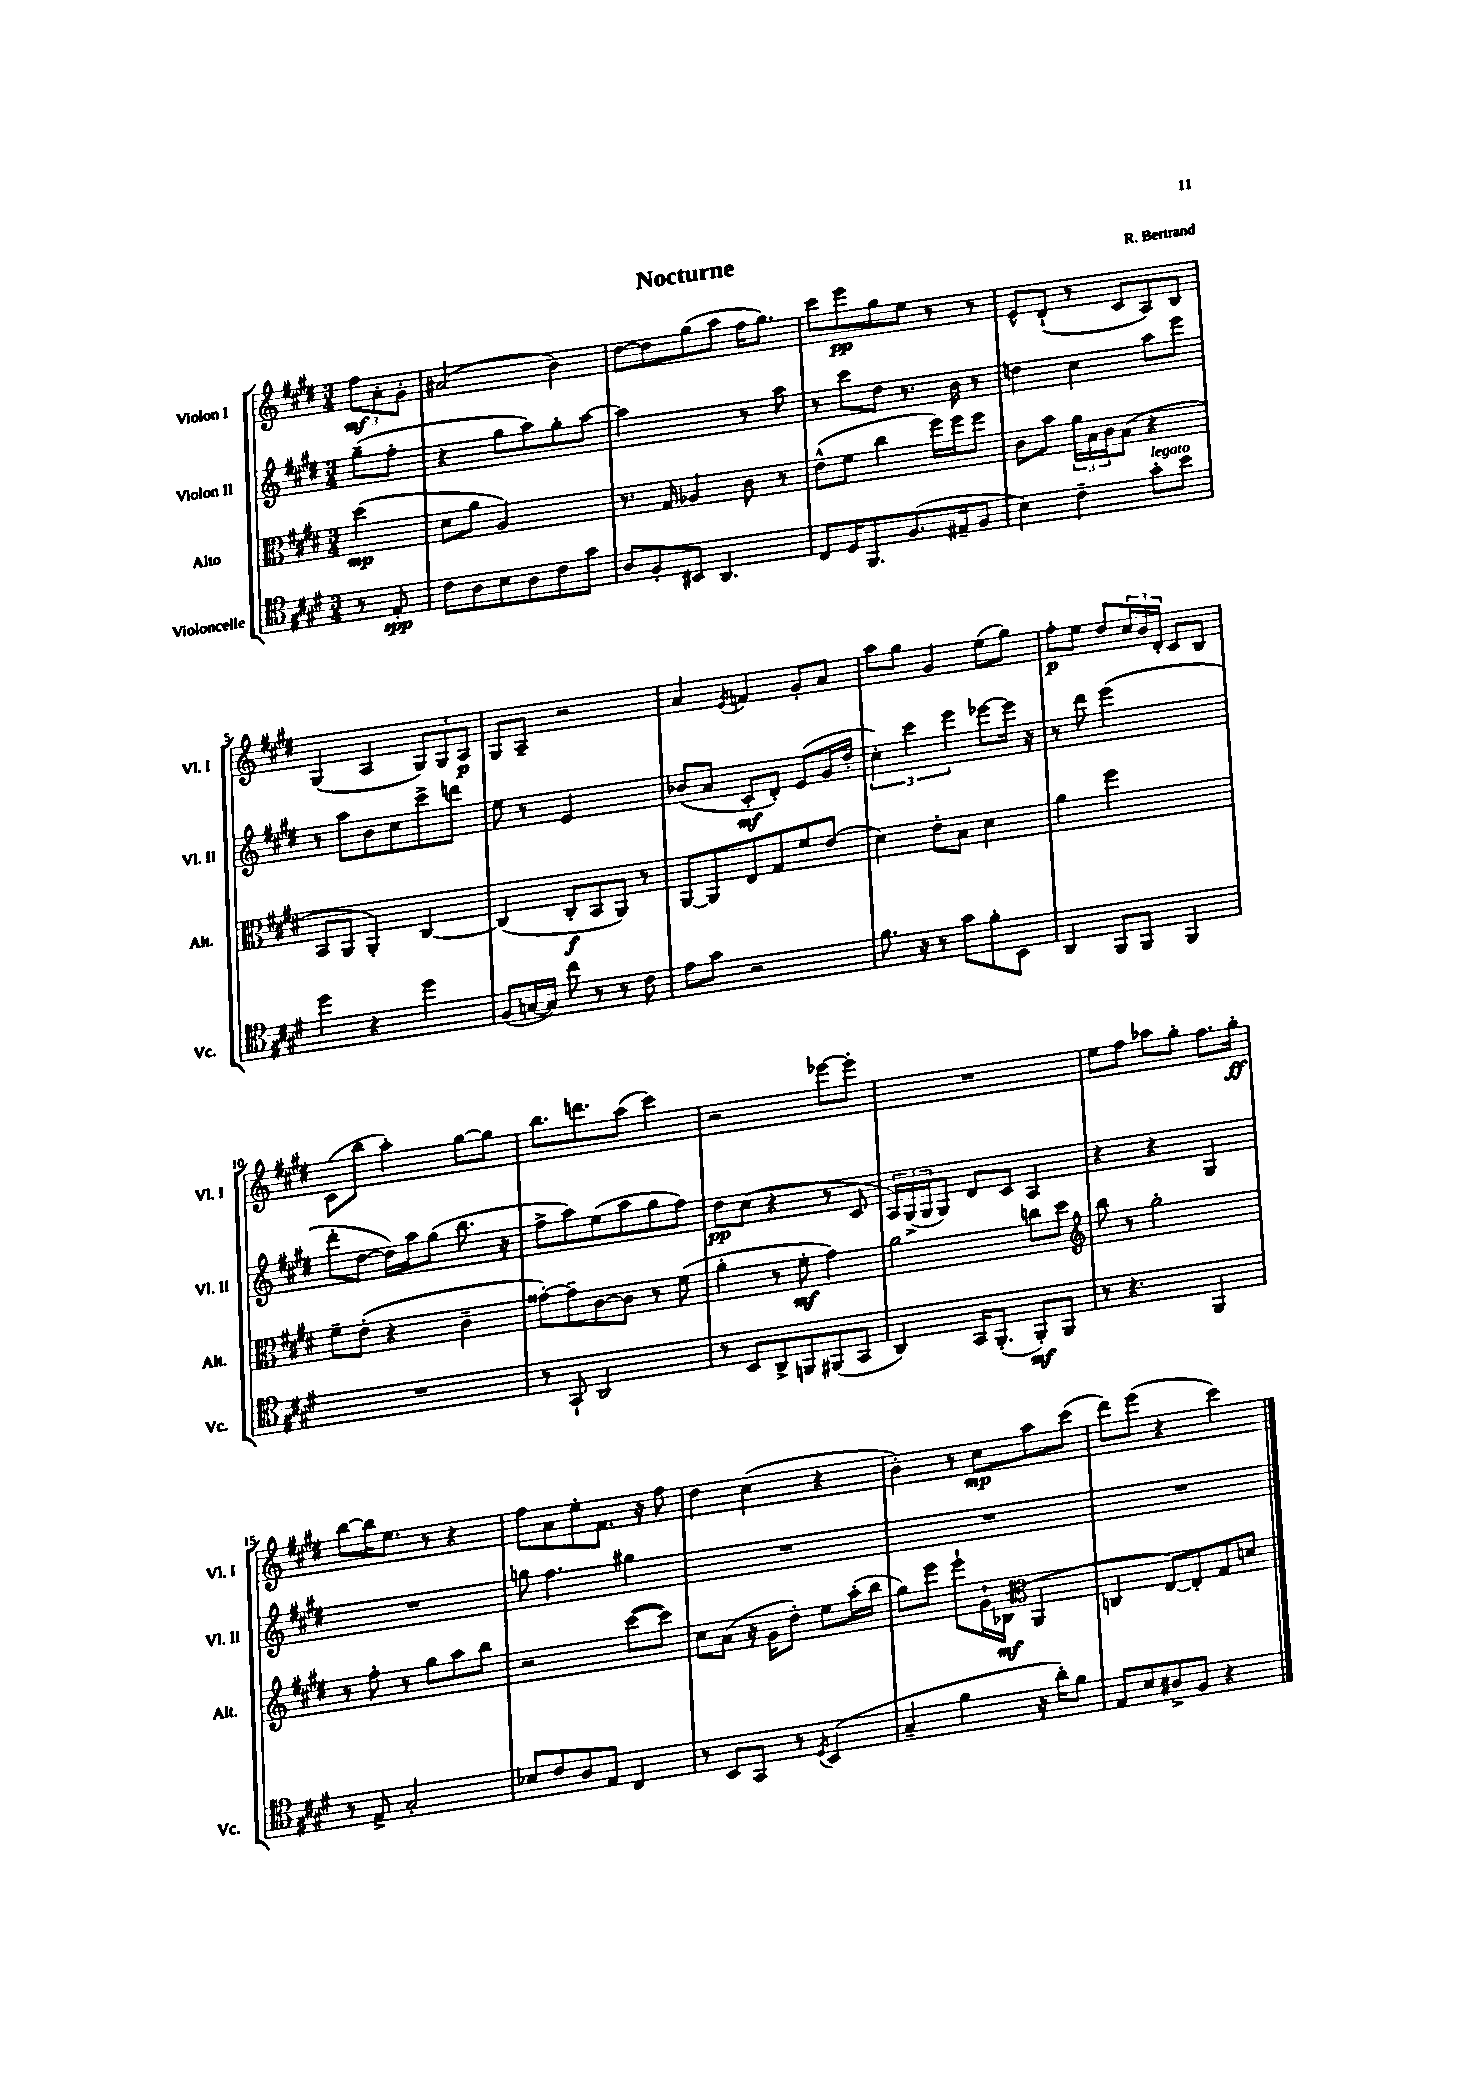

**kern	**dynam	**kern	**dynam	**kern	**dynam	**kern	**dynam
*part4	*part4	*part3	*part3	*part2	*part2	*part1	*part1
*staff4	*staff4	*staff3	*staff3	*staff2	*staff2	*staff1	*staff1
*I"Violoncelle	*	*I"Alto	*	*I"Violon II	*	*I"Violon I	*
*I'Vc.	*	*I'Alt.	*	*I'Vl. II	*	*I'Vl. I	*
*clefC4	*	*clefC3	*	*clefG2	*	*clefG2	*
*k[f#c#g#d#]	*	*k[f#c#g#d#]	*	*k[f#c#g#d#]	*	*k[f#c#g#d#]	*
*M3/4	*	*M3/4	*	*M3/4	*	*M3/4	*
=	=	=	=	=	=	=	=
8r	.	(4dd#\	mp	(8gg#~\L	.	12ff#\L	mf
.	.	.	.	.	.	12a'\	.
8E'/	spp	.	.	8ff#'\J	.	.	.
.	.	.	.	.	.	12g#'\J	.
=1	=1	=1	=1	=1	=1	=1	=1
8c#\L	.	8d#\L	.	4r	.	(2a#X/	.
8A\	.	8a\J	.	.	.	.	.
8B\	.	2A/)	.	8gg#\L	.	.	.
8A\	.	.	.	8aa\)	.	.	.
8c#\	.	.	.	8gg#'\	.	4b\)	.
8g#\J	.	.	.	[8aa\J	.	.	.
=2	=2	=2	=2	=2	=2	=2	=2
8A/L	.	8.r	.	2aa\]	.	[8dd#\L	.
8F#'/	.	.	.	.	.	8dd#\]	.
.	.	16G#/	.	.	.	.	.
8BB#X/J	.	4A-X/	.	.	.	(8gg#\	.
4.AA/	.	.	.	.	.	8aa\J	.
.	.	8c#\	.	8r	.	16ff#\KL	.
.	.	.	.	.	.	8.gg#\J)	.
.	.	8r	.	8aa\	.	.	.
=3	=3	=3	=3	=3	=3	=3	=3
8C#/L	.	(8e^^\L	.	8r	.	8ccc#\L	.
16D#/K	.	8f#\J	.	8ccc#\L	.	8eee\	pp
8.FF#/	.	.	.	.	.	.	.
.	.	4cc#\	.	8dd#\J	.	8gg#\	.
(8.F#/	.	.	.	8.r	.	8ee\J	.
.	.	16ff#\LL)	.	.	.	8r	.
16E#X~/k	.	16ff#\J	.	16b\	.	.	.
8F#/J	.	8ff#\J	.	8r	.	8r	.
=4	=4	=4	=4	=4	=4	=4	=4
4B\)	.	8c#\L	.	4ddn\	.	8e^^/L	.
.	.	8b\J	.	.	.	(8d#`/J	.
4c#~\	.	24a\LL	.	4cc#\	.	8r	.
.	.	24B\	.	.	.	.	.
.	.	24c#\J	.	.	.	.	.
.	.	(8B\J	.	.	.	8c#/L	.
!LO:TX:a:i:t=legato	!	!	!	!	!	!	!
8g#'\L	.	4r	.	8aa\L	.	8A/)	.
8b\J	.	.	.	8eee\J	.	8B/J	.
!!LO:LB:g=z
=5	=5	=5	=5	=5	=5	=5	=5
4dd#\	.	8BB/L	.	8r	.	(4G#/	.
.	.	8AA/J	.	8aa\L	.	.	.
4r	.	4AA'/)	.	8b\	.	4A/	.
.	.	.	.	8cc#\	.	.	.
4dd#\	.	[4C#/	.	8ccc#^\	.	12G#/L)	.
.	.	.	.	.	.	12G#/	.
.	.	.	.	8dddn\J	.	.	.
.	.	.	.	.	.	12A/J	p
=6	=6	=6	=6	=6	=6	=6	=6
(8F#/L	.	(4C#/]	.	8ee\	.	8G#/L	.
[16Gn/L	.	.	.	8r	.	8A~/J	.
16G/JJ])	.	.	.	.	.	.	.
8cc#\	.	8C#'/L	f	2e/	.	2r	.
8r	.	8BB/	.	.	.	.	.
8r	.	8AA/J)	.	.	.	.	.
8c#\	.	8r	.	.	.	.	.
=7	=7	=7	=7	=7	=7	=7	=7
8e\L	.	[8AA/L	.	(8b-X/L	.	4a/	.
8g#\J	.	8AA/]	.	8a/J	.	.	.
.	.	.	.	.	.	8qe/	.
2r	.	8E/	.	8c#'/L	mf	4fn/	.
.	.	8G#/	.	8d#'/J)	.	.	.
.	.	8f#/	.	(8e/L	.	8g#'/L	.
.	.	(8e/J	.	16g#/L	.	8a/J	.
.	.	.	.	16dd#'/JJ	.	.	.
=8	=8	=8	=8	=8	=8	=8	=8
8.f#\	.	4d#\)	.	6cc#'\)	.	8aa\L	.
.	.	.	.	.	.	8gg#\J	.
.	.	.	.	6ccc#\	.	.	.
16r	.	.	.	.	.	.	.
8r	.	8e'\L	.	.	.	4g#/	.
.	.	.	.	6eee\	.	.	.
8g#\L	.	8B\J	.	.	.	.	.
8f#'\	.	4d#\	.	[8eee-X\L	.	(8ee\L	.
8BB\J	.	.	.	16eee-\Jk]	.	8gg#\J)	.
.	.	.	.	16r	.	.	.
=9	=9	=9	=9	=9	=9	=9	=9
4AA/	.	4a\	.	8r	.	8ff#'\L	p
.	.	.	.	8ddd#\	.	8ee\J	.
8FF#/L	.	2ff#\	.	(2eee\	.	8dd#/L	.
8FF#/J	.	.	.	.	.	24cc#/L	.
.	.	.	.	.	.	24b/	.
.	.	.	.	.	.	24d#'/JJ	.
4FF#/	.	.	.	.	.	8c#/L	.
.	.	.	.	.	.	8B/J	.
!!LO:LB:g=z
=10	=10	=10	=10	=10	=10	=10	=10
2.r	.	8f#~\L	.	8ddd#'\L	.	(8c#\L	.
.	.	(8e'\J	.	[8dd#\J	.	8bb\J	.
.	.	4r	.	16dd#\LL])	.	4aa'\)	.
.	.	.	.	16aa\J	.	.	.
.	.	.	.	(8gg#\J	.	.	.
.	.	4c#~\	.	8.bb\	.	[8gg#\L	.
.	.	.	.	.	.	8gg#\J]	.
.	.	.	.	16r	.	.	.
=11	=11	=11	=11	=11	=11	=11	=11
8r	.	[8g##X'\L)	.	8ff#^\L	.	8.bb\L	.
8GG#`/	.	8g##~\]	.	8aa\)	.	.	.
.	.	.	.	.	.	8.dddn\	.
2AA/	.	[8c#\	.	(8ee\	.	.	.
.	.	8c#\J]	.	8aa\	.	(8aa\J	.
.	.	8r	.	8gg#\	.	4ccc#\)	.
.	.	(8f#\	.	8ff#\J)	.	.	.
=12	=12	=12	=12	=12	=12	=12	=12
8r	.	4a'\	.	8dd#\L	pp	2r	.
8BB/L	.	.	.	(8cc#\J	.	.	.
8AA^/	.	8r	.	4r	.	.	.
8FFn/	.	8f#'\	mf	.	.	.	.
(8FF#X/	.	4g#\)	.	8r	.	[8eee-X\L	.
8GG#/J	.	.	.	8c#/	.	8eee-'\J]	.
=13	=13	=13	=13	=13	=13	=13	=13
4AA/)	.	2a\	.	24A/LL)	.	2.r	.
.	.	.	.	(24G#^/	.	.	.
.	.	.	.	24G#/J	.	.	.
.	.	.	.	8G#/J)	.	.	.
16GG#/KL	.	.	.	8d#/L	.	.	.
(8.FF#'/J	.	.	.	.	.	.	.
.	.	.	.	8c#/J	.	.	.
8FF#'/L)	mf	8ccn\L	.	4A/	.	.	.
8FF#/J	.	8dd#\J	.	.	.	.	.
=14	=14	=14	=14	=14	=14	=14	=14
*	*	*clefG2	*	*	*	*	*
8r	.	8bb\	.	4r	.	8ee\L	.
4.r	.	8r	.	.	.	8ff#\J	.
.	.	2gg#'\	.	4r	.	8aa-X\L	.
.	.	.	.	.	.	8gg#'\J	.
4FF#/	.	.	.	4G#/	.	8.ff#\L	.
.	.	.	.	.	.	16gg#'\Jk	ff
!!LO:LB:g=z
=15	=15	=15	=15	=15	=15	=15	=15
8r	.	8r	.	2.r	.	[8bb\L	.
8E^/	.	8ff#'\	.	.	.	16bb\K]	.
.	.	.	.	.	.	8.ee\J	.
2G#'/	.	8r	.	.	.	.	.
.	.	8gg#\L	.	.	.	8r	.
.	.	8aa\	.	.	.	4r	.
.	.	8bb\J	.	.	.	.	.
=16	=16	=16	=16	=16	=16	=16	=16
8B-X/L	.	2r	.	8ggn\	.	8ff#\L	.
8c#/	.	.	.	4.ff#\	.	8a\	.
8A/	.	.	.	.	.	8ee'\	.
8E/J	.	.	.	.	.	8.f#\J	.
4C#/	.	([8ccc#\L	.	4gg#X\	.	.	.
.	.	.	.	.	.	16r	.
.	.	8ccc#\J])	.	.	.	8ff#\	.
=17	=17	=17	=17	=17	=17	=17	=17
8r	.	8cc#\L	.	2.r	.	4dd#\	.
8BB/L	.	(8a\J	.	.	.	.	.
8GG#/J	.	16r	.	.	.	(4cc#\	.
.	.	16g#\KL	.	.	.	.	.
8r	.	8dd#'\J)	.	.	.	.	.
8qD#/	.	.	.	.	.	.	.
(4BB/	.	8ee\L	.	.	.	4r	.
.	.	(16aa'\L	.	.	.	.	.
.	.	16bb\JJ	.	.	.	.	.
=18	=18	=18	=18	=18	=18	=18	=18
4G#~/	.	8gg#\L)	.	2.r	.	4b'\)	.
.	.	8eee\J	.	.	.	.	.
4f#\	.	8eee`\L	.	.	.	8r	.
.	.	16g#`\L	.	.	.	8cc#\L	mp
.	.	(16B-X\JJ	mf	.	.	.	.
*	*	*clefC3	*	*	*	*	*
16r	.	4AA/	.	.	.	8aa\	.
16a'\KL)	.	.	.	.	.	.	.
8f#\J	.	.	.	.	.	(8ccc#\J	.
=19	=19	=19	=19	=19	=19	=19	=19
8E/L	.	4Cn/	.	2.r	.	8ddd#\L)	.
8B/	.	.	.	.	.	(8eee\J	.
8A#X^/	.	[8E/L)	.	.	.	4r	.
8F#/J	.	8E'/]	.	.	.	.	.
4r	.	8G#/	.	.	.	4ccc#\)	.
.	.	8dn/J	.	.	.	.	.
==	==	==	==	==	==	==	==
*-	*-	*-	*-	*-	*-	*-	*-
